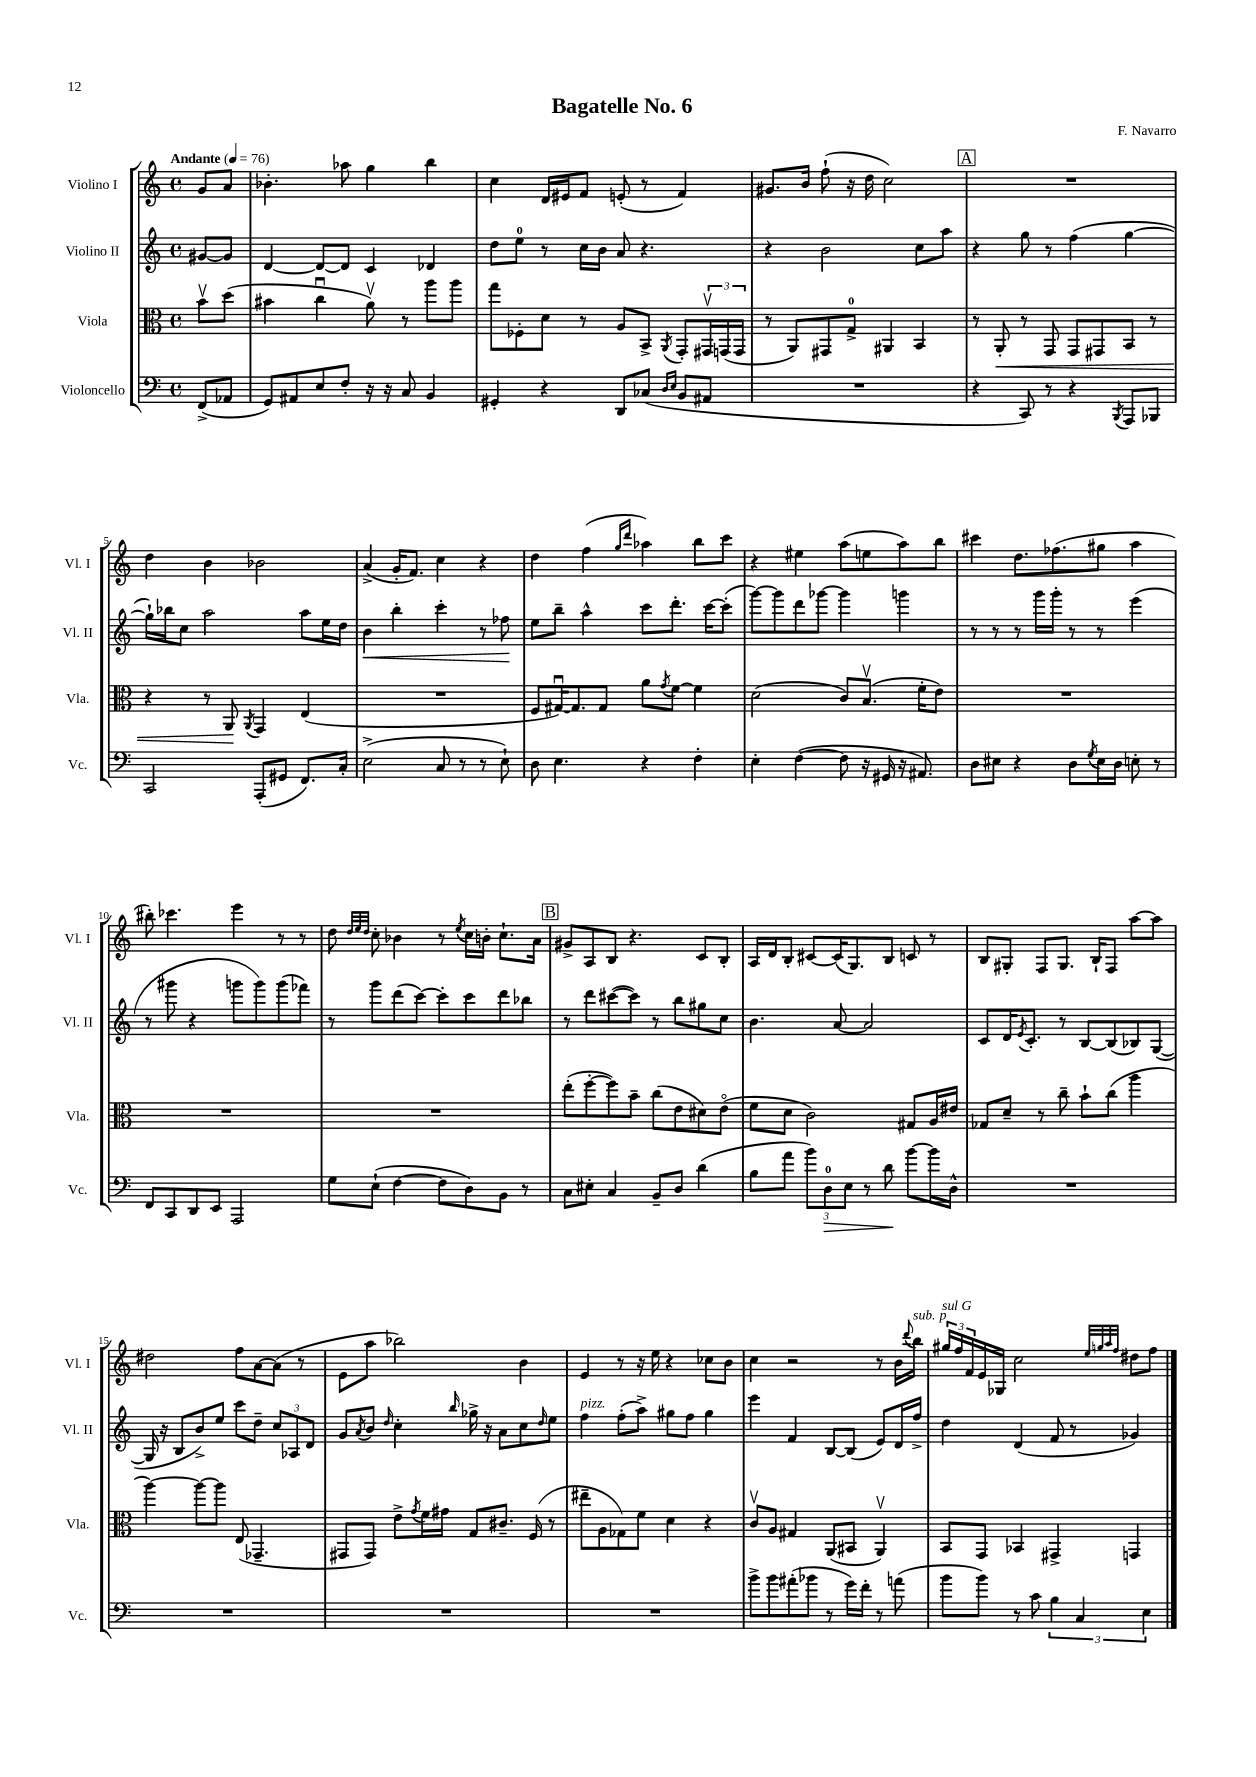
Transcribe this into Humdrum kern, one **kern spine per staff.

**kern	**dynam	**kern	**dynam	**kern	**dynam	**kern
*part4	*part4	*part3	*part3	*part2	*part2	*part1
*staff4	*staff4	*staff3	*staff3	*staff2	*staff2	*staff1
*I"Violoncello	*	*I"Viola	*	*I"Violino II	*	*I"Violino I
*I'Vc.	*	*I'Vla.	*	*I'Vl. II	*	*I'Vl. I
*clefF4	*	*clefC3	*	*clefG2	*	*clefG2
*k[]	*	*k[]	*	*k[]	*	*k[]
*M4/4	*	*M4/4	*	*M4/4	*	*M4/4
*met(c)	*	*met(c)	*	*met(c)	*	*met(c)
*MM76	*	*MM76	*	*MM76	*	*MM76
=	=	=	=	=	=	=
!	!	!	!	!	!	!LO:TX:a:B:t=Andante
(8FF^/L	.	8bv\L	.	[8g#X/L	.	8g/L
8AA-X/J	.	(8dd\J	.	8g#/J]	.	8a/J
=1	=1	=1	=1	=1	=1	=1
8GG/L)	.	4b#X\	.	[4d/	.	4.b-X'\
8AA#X/	.	.	.	.	.	.
8E/	.	4ccu\	.	8d/L_	.	.
8F'/J	.	.	.	8d/J]	.	8aa-X\
16r	.	8av\)	.	4c/	.	4gg\
16r	.	.	.	.	.	.
8C/	.	8r	.	.	.	.
4BB/	.	8aa\L	.	4d-X/	.	4bb\
.	.	8aa\J	.	.	.	.
=2	=2	=2	=2	=2	=2	=2
4GG#X'/	.	8gg\L	.	8dd\L	.	4cc\
.	.	8F-X'\	.	8ee\J	.	.
4r	.	8d\J	.	8r	.	16d/LL
.	.	.	.	.	.	16e#X/J
.	.	8r	.	16cc\LL	.	8f/J
.	.	.	.	16b\JJ	.	.
8DD/L	.	8A/L	.	8a/	.	(8en'/
(8C-X/J	.	8BB^/J	.	4.r	.	8r
16qqD/LL	.	.	.	.	.	.
16qqE/JJ	.	8qAA/	.	.	.	.
8BB/L	.	8GG'/L	.	.	.	4f/)
8AA#X/J	.	24GG#Xv/L	.	.	.	.
.	.	(24GGn/	.	.	.	.
.	.	24GG/JJ	.	.	.	.
=3	=3	=3	=3	=3	=3	=3
1r	.	8r	.	4r	.	8.g#X/L
.	.	8AA/L)	.	.	.	.
.	.	.	.	.	.	16b/Jk
.	.	8GG#X/	.	2b\	.	(8ff`\
.	.	8G^/J	.	.	.	16r
.	.	.	.	.	.	16dd\
.	.	4AA#X/	.	.	.	2cc\)
.	.	4BB/	.	8cc\L	.	.
.	.	.	.	8aa\J	.	.
!!LO:REH:place=s1:t=A
=4	=4	=4	=4	=4	=4	=4
4r	.	8r	.	4r	.	1r
!	!	!	!LO:HP:b	!	!	!
.	.	8AA'/	<	.	.	.
8CC/)	.	8r	.	8gg\	.	.
8r	.	8GG/	.	8r	.	.
4r	.	8GG/L	.	(4ff\	.	.
.	.	8GG#X/	.	.	.	.
8qBBB/	.	.	.	.	.	.
8AAA/L	.	8BB/J	.	[4gg\	.	.
8BBB-X/J	.	8r	.	.	.	.
!!LO:LB:g=z
=5	=5	=5	=5	=5	=5	=5
2CC/	.	4r	.	16gg`\LL])	.	4dd\
.	.	.	.	16bb-X\J	.	.
.	.	.	.	8cc\J	.	.
.	.	8r	.	2aa\	.	4b\
.	.	8AA/	.	.	.	.
.	.	8qAA/	.	.	.	.
(8AAA'/L	.	4GG/	[	.	.	2b-X\
8GG#X/J	.	.	.	.	.	.
8.FF/L)	.	(4E/	.	8aa\L	.	.
.	.	.	.	16ee\L	.	.
16C'/Jk	.	.	.	16dd\JJ	.	.
=6	=6	=6	=6	=6	=6	=6
!	!	!	!	!	!LO:HP:b	!
(2E^\	.	1r	.	4b\	<	(4a^/
.	.	.	.	4bb'\	.	16g'/KL
.	.	.	.	.	.	8.f/J)
8C/	.	.	.	4ccc'\	.	4cc\
8r	.	.	.	.	.	.
8r	.	.	.	8r	.	4r
8E`\)	.	.	.	8ff-X\	.	.
.	.	.	.	.	[	.
=7	=7	=7	=7	=7	=7	=7
8D\	.	8F/L	.	8ee\L	.	4dd\
4.E\	.	[16G#Xu/K)	.	8bb~\J	.	.
.	.	8.G#/]	.	.	.	.
.	.	.	.	4aa^^\	.	(4ff\
.	.	8G#/J	.	.	.	.
.	.	.	.	.	.	16qqgg/LL
.	.	.	.	.	.	16qqddd/JJ
4r	.	8a\L	.	8ccc\L	.	4aa-X\)
.	.	8qg/	.	.	.	.
.	.	[8f\J	.	8.ddd'\J	.	.
4F'\	.	4f\]	.	.	.	8bb\L
.	.	.	.	[16ccc\KL	.	.
.	.	.	.	(8ccc'\J]	.	8ccc\J
=8	=8	=8	=8	=8	=8	=8
4E'\	.	(2d\	.	[8ggg\L)	.	4r
.	.	.	.	8ggg\]	.	.
([4F\	.	.	.	8ddd\	.	4ee#X\
.	.	.	.	[8ggg-X\J	.	.
8F\]	.	8c/L)	.	4ggg-\]	.	(8aa\L
16r	.	(8.Bv/J	.	.	.	8een\
16GG#X/	.	.	.	.	.	.
16r	.	.	.	4gggn\	.	8aa\)
8.AA#X/)	.	16f'\KL	.	.	.	.
.	.	8e\J)	.	.	.	8bb\J
=9	=9	=9	=9	=9	=9	=9
8D\L	.	1r	.	8r	.	4ccc#X\
8E#X\J	.	.	.	8r	.	.
4r	.	.	.	8r	.	8.dd\L
.	.	.	.	16ggg\LL	.	.
.	.	.	.	16ggg'\JJ	.	(8.ff-X\
8D\L	.	.	.	8r	.	.
8qG/	.	.	.	.	.	.
16E#\L	.	.	.	8r	.	8gg#X\J
16D\JJ	.	.	.	.	.	.
8En'\	.	.	.	(4eee\	.	4aa\
8r	.	.	.	.	.	.
!!LO:LB:g=z
=10	=10	=10	=10	=10	=10	=10
8FF/L	.	1r	.	8r	.	8bb#X'\)
8CC/	.	.	.	8ggg#X\	.	4.ccc-X\
8DD/	.	.	.	4r	.	.
8EE/J	.	.	.	.	.	.
2AAA/	.	.	.	8gggn\L	.	4eee\
.	.	.	.	8ggg\)	.	.
.	.	.	.	(8ggg\	.	8r
.	.	.	.	8fff-X\J)	.	8r
=11	=11	=11	=11	=11	=11	=11
8G\L	.	1r	.	8r	.	8dd\
.	.	.	.	.	.	32qqdd/LLL
.	.	.	.	.	.	32qqee/
.	.	.	.	.	.	32qqdd/JJJ
(8E`\J	.	.	.	8ggg\L	.	8cc'\
[4F\	.	.	.	(8ddd\	.	4b-X\
.	.	.	.	[8ccc\J)	.	.
8F\L]	.	.	.	8ccc'\L]	.	8r
.	.	.	.	.	.	8qee/
8D\)	.	.	.	8ccc\	.	16cc\LL
.	.	.	.	.	.	16bn'\JJ
8BB\J	.	.	.	8ddd\	.	8.cc`\L
8r	.	.	.	8bb-X\J	.	.
.	.	.	.	.	.	16a\Jk
!!LO:REH:place=s1:t=B
=12	=12	=12	=12	=12	=12	=12
8C\L	.	(8ee'\L	.	8r	.	8g#X^/L
8E#X'\J	.	[8ff'\	.	8ddd\L	.	8A/
4C/	.	8ff\])	.	([8ccc#X\	.	8B/J
.	.	8b~\J	.	8ccc#\J])	.	4.r
8BB~/L	.	(8cc\L	.	8r	.	.
8D/J	.	8e\	.	8bb\L	.	.
(4d\	.	8d#X\)	.	8gg#X\	.	8c/L
.	.	(8e\J	.	8cc\J	.	8B'/J
=13	=13	=13	=13	=13	=13	=13
8B\L	.	8f\L	.	4.b\	.	16A/LL
.	.	.	.	.	.	16d/J
8a\J	.	8d\J	.	.	.	8B'/J
12b\L)	.	2c\)	.	.	.	[8c#X/L
!	!LO:HP:b	!	!	!	!	!
12D\	>	.	.	.	.	.
.	.	.	.	[8a/	.	(16c#/K]
12E\J	.	.	.	.	.	.
.	.	.	.	.	.	8.G/)
8r	.	.	.	2a/]	.	.
8d\	.	.	.	.	.	8B/J
[8b\L	]	8G#X/L	.	.	.	8cn/
16b\L]	.	16A/L	.	.	.	8r
16D^^\JJ	.	16e#X/JJ	.	.	.	.
=14	=14	=14	=14	=14	=14	=14
1r	.	8G-X/L	.	8c/L	.	8B/L
.	.	8d~/J	.	16d/K	.	8G#X'/J
.	.	.	.	8qe/	.	.
.	.	.	.	8.c'/J	.	.
.	.	8r	.	.	.	8F/L
.	.	8cc~\	.	8r	.	8.G#/J
.	.	8b`\L	.	[8B/L	.	.
.	.	.	.	.	.	16B`/KL
.	.	(8cc\J	.	(8B/]	.	8F/J
.	.	4aa\	.	8B-X/)	.	[8aa\L
.	.	.	.	([8G/J	.	8aa\J]
!!LO:LB:g=z
=15	=15	=15	=15	=15	=15	=15
1r	.	[4aa\)	.	16G/]	.	2dd#X\
.	.	.	.	16r	.	.
.	.	.	.	8B/L	.	.
.	.	8aa\L_	.	8b^/)	.	.
.	.	8aa\J]	.	8ee/J	.	.
.	.	(8E/	.	8ccc\L	.	8ff\L
.	.	4.GG-X~/	.	8dd~\J	.	[8a\
.	.	.	.	12cc/L	.	(8a\J]
.	.	.	.	12A-X/	.	.
.	.	.	.	.	.	8r
.	.	.	.	12d/J	.	.
=16	=16	=16	=16	=16	=16	=16
1r	.	8GG#X/L	.	8g/L	.	8e\L
.	.	.	.	8qa/	.	.
.	.	8GG#/J)	.	8b/J	.	8aa\J
.	.	.	.	16qqdd/	.	.
.	.	8e^\L	.	4cc'\	.	2bb-X\)
.	.	8qg/	.	.	.	.
.	.	16f\L	.	.	.	.
.	.	16g#X\JJ	.	.	.	.
.	.	.	.	16qqbb/	.	.
.	.	8G/L	.	16gg-X^\	.	.
.	.	.	.	16r	.	.
.	.	8.c#X~/J	.	8a\L	.	.
.	.	.	.	8cc\	.	4b\
.	.	(16F/	.	.	.	.
.	.	.	.	16qqdd/	.	.
.	.	8r	.	8ee\J	.	.
=17	=17	=17	=17	=17	=17	=17
!	!	!	!	!LO:TX:a:i:t=pizz.	!	!
1r	.	8ee#X~\L	.	4ff\	.	4e/
.	.	8A\	.	.	.	.
.	.	8G-X\)	.	(8ff'\L	.	8r
.	.	8f\J	.	8aa^\J)	.	16r
.	.	.	.	.	.	16ee\
.	.	4d\	.	8gg#X\L	.	4r
.	.	.	.	8ff\J	.	.
.	.	4r	.	4gg#\	.	8cc-X\L
.	.	.	.	.	.	8b\J
=18	=18	=18	=18	=18	=18	=18
8b^\L	.	8cv/L	.	4eee\	.	4cc\
8b\	.	8A/J	.	.	.	.
(8a#X'\	.	4G#X/	.	4f/	.	2r
8b-X\J	.	.	.	.	.	.
8r	.	(8AA/L	.	[8B/L	.	.
16g\LL)	.	8BB#X/J	.	(8B/J]	.	.
16f'\JJ	.	.	.	.	.	.
8r	.	4AAv/)	.	8e/L)	.	8r
(8an\	.	.	.	16d/L	.	16b\LL
.	.	.	.	.	.	8qqddd/
!	!	!	!	!	!	!LO:TX:a:i:t=sub. p
.	.	.	.	16ff^/JJ	.	16bb\JJ
=19	=19	=19	=19	=19	=19	=19
!	!	!	!	!	!	!LO:TX:a:i:t=sul G
8b\L	.	8BB/L	.	4dd\	.	24gg#X/LL
.	.	.	.	.	.	24ff/
.	.	.	.	.	.	24f/
8b\J)	.	8GG/J	.	.	.	16e/
.	.	.	.	.	.	16G-X/JJ
8r	.	4BB-X/	.	(4d/	.	2cc\
8c\	.	.	.	.	.	.
6B\	.	4GG#X^/	.	8f/	.	.
.	.	.	.	8r	.	.
6C/	.	.	.	.	.	.
.	.	.	.	.	.	32qqee/LLL
.	.	.	.	.	.	32qqggn/
.	.	.	.	.	.	32qqaa/
.	.	.	.	.	.	32qqff/JJJ
.	.	4GGn/	.	4g-X/)	.	8dd#X\L
6E\	.	.	.	.	.	.
.	.	.	.	.	.	8ff\J
==	==	==	==	==	==	==
*-	*-	*-	*-	*-	*-	*-
